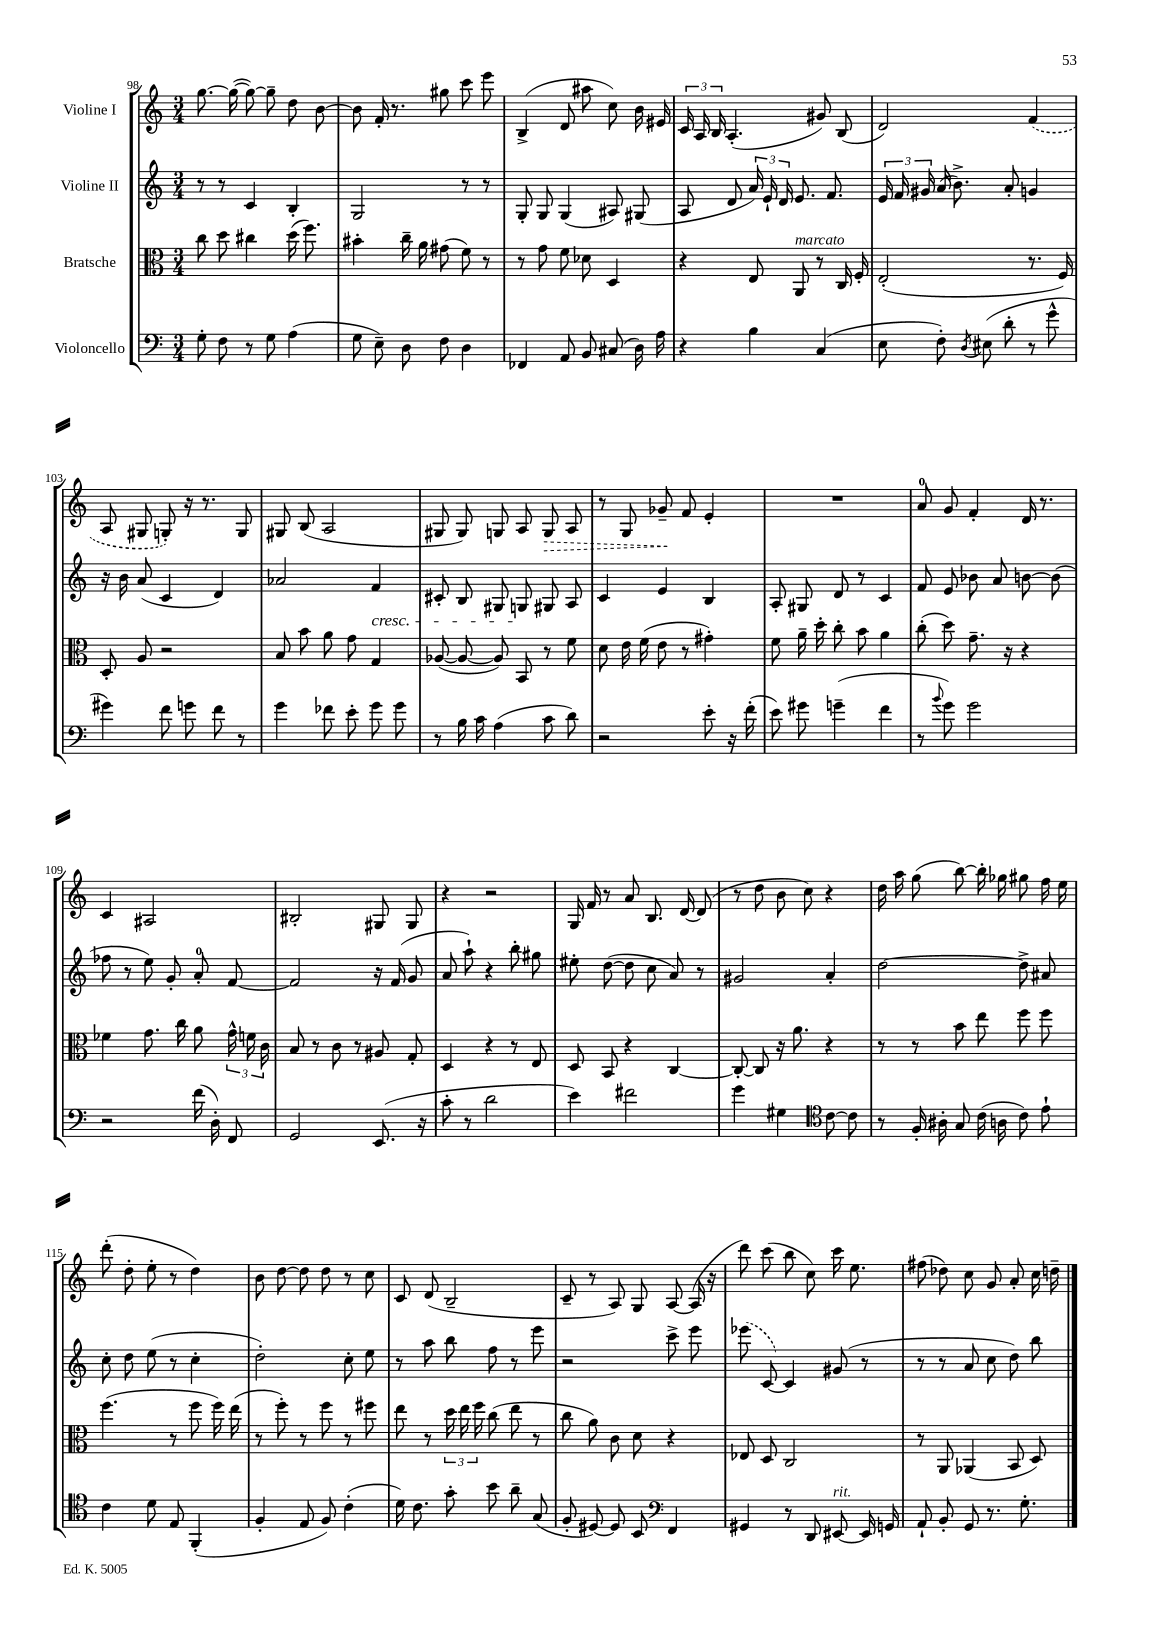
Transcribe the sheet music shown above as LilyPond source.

<<
\new StaffGroup <<
\new Staff = "s0" \with { instrumentName = "Violine I" } {
    \clef treble \key c \major \numericTimeSignature \time 3/4
    \autoBeamOff g''8.~ g''16~( g''8~) g''8-- d''8 b'8~ |
    b'8 f'16-. r8. gis''8 c'''8 e'''8 |
    b4->( d'8 ais''8 c''8) b'16 eis'16 |
    \tuplet 3/2 { c'16 a16 b16 } a4.-.( gis'8) b8( |
    d'2) \once \slurDashed f'4( |
    a8 gis8 g8-.) r16 r8. g8 |
    gis8 b8( a2 |
    gis8 gis8) g8 a8 \once \override Hairpin.style = #'dashed-line g8\> a8 |
    r8 g8 ges'8--\! f'8 e'4-. |
    R2. |
    a'8-0 g'8 f'4-. d'16 r8. |
    c'4 ais2 |
    bis2-. gis8 gis8 |
    r4 r2 |
    g16 f'16 r8 a'8 b8. d'16~ d'8( |
    r8 d''8 b'8 c''8) r4 |
    d''16 a''16 g''8( b''8~) b''16-. ges''16 gis''8 f''16 e''16 |
    d'''8-.( d''8-. e''8-. r8 d''4) |
    b'8 d''8~ d''8 d''8 r8 c''8 |
    c'8 d'8( b2-- |
    c'8-- r8 a8) g8 a8~ a16( r16 |
    d'''8) c'''8( b''8 c''8) c'''16 e''8. |
    fis''8( des''8) c''8 g'8 a'8-. c''16 d''16-- \bar "|." |
}
\new Staff = "s1" \with { instrumentName = "Violine II" } {
    \clef treble \key c \major \numericTimeSignature \time 3/4
    \autoBeamOff r8 r8 c'4 b4-. |
    g2 r8 r8 |
    g8-. g8 g4( ais8) gis8( |
    a8 d'8 \tuplet 3/2 { a'16) e'16-! d'16 } e'8. f'8. |
    \tuplet 3/2 { e'16 f'16 gis'16 } a'16( b'8.->) a'8-. g'4 |
    r16 b'16 a'8( c'4 d'4) |
    aes'2 f'4\cresc |
    cis'8-. b8 gis8 g8\! gis8 a8 |
    c'4 e'4 b4 |
    a8-. gis8 d'8 r8 c'4 |
    f'8 e'8 bes'8 a'8 b'8~ b'8( |
    fes''8 r8 e''8) g'8-. a'8-0-. f'8~ |
    f'2 r16 f'16( g'8 |
    a'8 a''8-!) r4 b''8-. gis''8 |
    eis''8-. d''8~( d''8 c''8 a'8) r8 |
    gis'2 a'4-. |
    d''2~ d''8-> ais'8 |
    c''8-. d''8 e''8( r8 c''4-. |
    d''2-.) c''8-. e''8 |
    r8 a''8 b''8 f''8 r8 e'''8 |
    r2 c'''8-> e'''8 |
    \once \slurDashed ees'''8( c'8~) c'4 gis'8( r8 |
    r8 r8 a'8 c''8 d''8) b''8 \bar "|." |
}
\new Staff = "s2" \with { instrumentName = "Bratsche" } {
    \clef alto \key c \major \numericTimeSignature \time 3/4
    \autoBeamOff c''8 d''8 cis''4 d''16( f''8.) |
    bis'4-. c''16-- a'16 gis'8( f'8) r8 |
    r8 g'8 f'8 des'8 d4 |
    r4 e8 a,8^\markup { \italic "marcato" } r8 c16 f16-. |
    e2-.( r8. f16) |
    d8-. a8 r2 |
    b8 b'8 a'8 g'8 g4 |
    aes8~( aes8~ aes8) b,8 r8 f'8 |
    d'8 e'16 f'16( e'8 r8 gis'4-.) |
    f'8 a'16-- d''16-. c''8-. b'8 a'4 |
    c''8-.( d''8) g'8.-- r16 r4 |
    fes'4 g'8. c''16 a'8 \tuplet 3/2 { g'16-^ f'16 c'16 } |
    b8 r8 c'8 r8 ais8 g8-. |
    d4 r4 r8 e8 |
    d8 b,8 r4 c4~ |
    c8~-. c8 r16 a'8. r4 |
    r8 r8 b'8 e''8 f''8 f''8 |
    f''4.( r8 f''8 f''16) e''16( |
    r8 f''8-.) r8 f''8 r8 fis''8 |
    e''8 r8 \tuplet 3/2 { d''16 e''16 f''16 } c''8( e''8 r8 |
    c''8 a'8) c'8 d'8 r4 |
    ees8 d8 c2 |
    r8 a,8 aes,4( b,8 d8) \bar "|." |
}
\new Staff = "s3" \with { instrumentName = "Violoncello" } {
    \clef bass \key c \major \numericTimeSignature \time 3/4
    \autoBeamOff g8-. f8 r8 g8 a4( |
    g8 e8--) d8 f8 d4 |
    fes,4 a,8 b,8 cis8( d16) a16 |
    r4 b4 c4( |
    e8 f8-.) \acciaccatura { d8 } eis8( d'8-. r8 g'8-^ |
    gis'4) f'8 g'8 f'8 r8 |
    g'4 fes'8 e'8-. g'8 g'8 |
    r8 b16 c'16 a4( c'8 d'8) |
    r2 e'8-. r16 f'16-.( |
    e'8) gis'8 g'4--( f'4 |
    r8 \appoggiatura { b'8 } g'8) g'2 |
    r2 f'16( d16-.) f,8 |
    g,2 e,8.( r16 |
    c'8-. r8 d'2 |
    e'4) fis'2 |
    g'4 gis4 \clef tenor c'8~ c'8 |
    r8 f16-. ais16-. g8 c'16( a16 c'8) e'8-! |
    c'4 d'8 e8 f,4-.( |
    f4-. e8 f8) c'4-.( |
    d'16) c'8. g'8-. b'8 a'8-- g8( |
    f8-. dis8~) dis8 b,8 \clef bass f,4 |
    gis,4 r8 d,8 eis,8~^\markup { \italic "rit." } eis,16 g,16 |
    a,8-! b,8-. g,8 r8. g8.-. \bar "|." |
}
>>
>>
\layout { \context { \Score currentBarNumber = #98 } }
